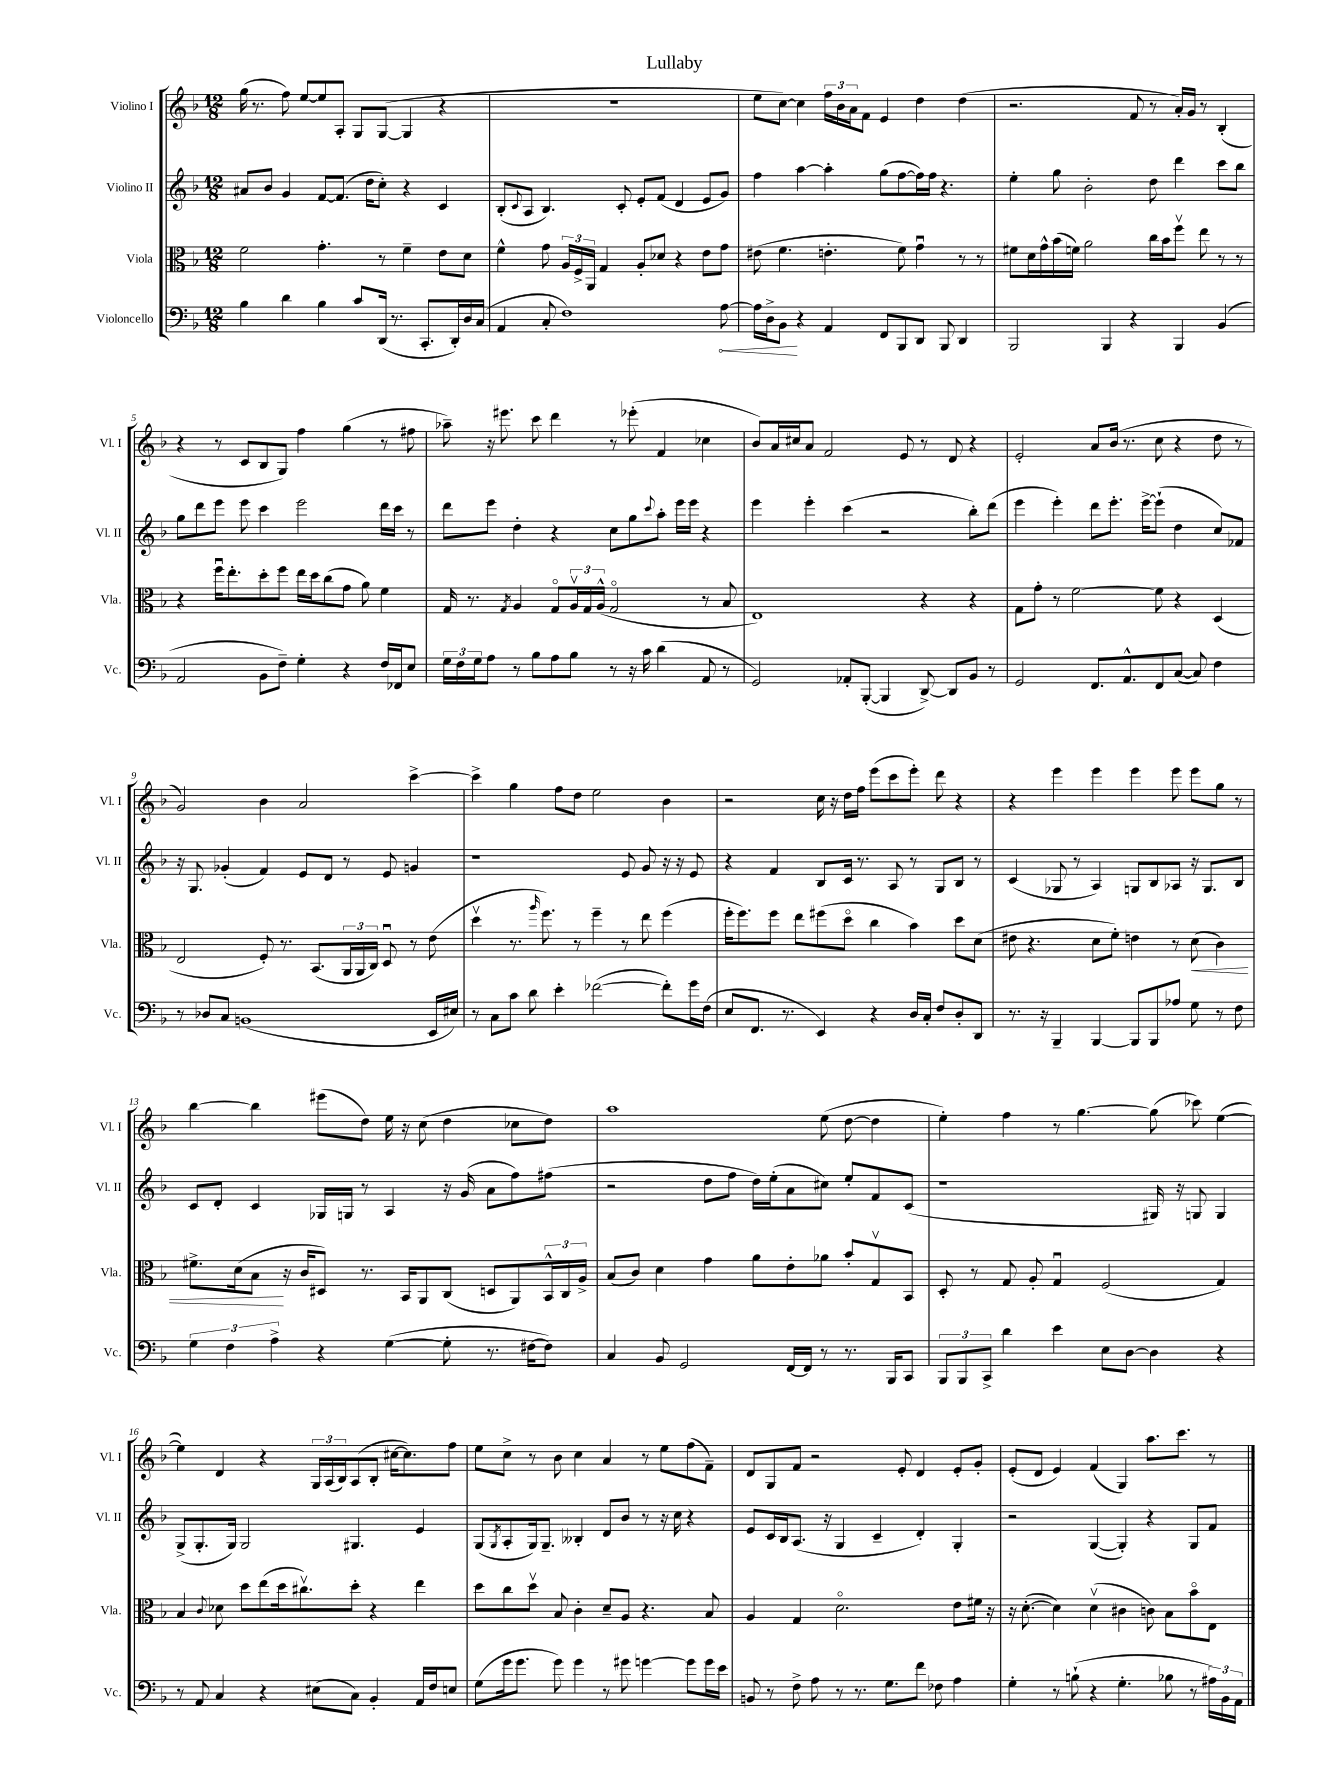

**kern	**dynam	**kern	**dynam	**kern	**kern
*part4	*part4	*part3	*part3	*part2	*part1
*staff4	*staff4	*staff3	*staff3	*staff2	*staff1
*I"Violoncello	*	*I"Viola	*	*I"Violino II	*I"Violino I
*I'Vc.	*	*I'Vla.	*	*I'Vl. II	*I'Vl. I
*clefF4	*	*clefC3	*	*clefG2	*clefG2
*k[b-]	*	*k[b-]	*	*k[b-]	*k[b-]
*M12/8	*	*M12/8	*	*M12/8	*M12/8
=1	=1	=1	=1	=1	=1
4B-\	.	2f\	.	8a#X/L	(16gg\
.	.	.	.	.	8.r
.	.	.	.	8b-/J	.
4d\	.	.	.	4g/	8ff\)
.	.	.	.	.	[8ee/L
4B-\	.	4.g'\	.	[8f/L	8ee/]
.	.	.	.	(8.f/J]	8A'/J
8c/L	.	.	.	.	8G/L
.	.	.	.	16dd\KL	.
(16DD/Jk	.	8r	.	8cc'\J)	([8G/J
8.r	.	.	.	.	.
.	.	4f~\	.	4r	4G/]
8.CC'/L	.	.	.	.	.
.	.	8e\L	.	4c/	4r
16DD'/L)	.	.	.	.	.
16D/	.	8d\J	.	.	.
(16C/JJ	.	.	.	.	.
=2	=2	=2	=2	=2	=2
4AA/	.	4f^^\	.	(8B-'/L	1.r
.	.	.	.	8qqc/	.
.	.	.	.	8A/J	.
8C'/	.	8g\	.	4.B-/)	.
1F)	.	24A/LL	.	.	.
.	.	24F^/	.	.	.
.	.	24AA/JJ	.	.	.
.	.	4G/	.	.	.
.	.	.	.	8c'/	.
.	.	8A'/L	.	8e'/L	.
.	.	8d-X/J	.	(8f/J	.
.	.	4r	.	4d/	.
.	.	8e\L	.	8e/L	.
!	!LO:HP:b	!	!	!	!
[8A\	<	8g\J	.	8g/J)	.
=3	=3	=3	=3	=3	=3
16A\LL]	.	(8e#X\	.	4ff\	8ee\L
16D^\J	.	.	.	.	.
8BB-\J	.	4.f\	.	.	[8cc\J)
4r	[	.	.	[4aa\	4cc\]
4AA/	.	4.en'\	.	4aa'\]	24ff\LL
.	.	.	.	.	24b-\
.	.	.	.	.	24a\J
.	.	.	.	.	8f\J
8FF/L	.	.	.	(8gg\L	4e/
8BBB-/	.	8f\)	.	[8ff\	.
8DD/J	.	4gu\	.	16ff\L])	4dd\
.	.	.	.	16ff\JJ	.
8BBB-/	.	.	.	4.r	.
4DD/	.	8r	.	.	(4dd\
.	.	8r	.	.	.
=4	=4	=4	=4	=4	=4
2BBB-/	.	8f#X\L	.	4ee'\	2.r
.	.	16d\L	.	.	.
.	.	16g^^\	.	.	.
.	.	(16b-\	.	8gg\	.
.	.	16fn\JJ)	.	.	.
.	.	2a\	.	2b-'\	.
4BBB-/	.	.	.	.	.
4r	.	.	.	.	8f/
.	.	16cc\LL	.	8dd\	8r
.	.	16b-\J	.	.	.
4BBB-/	.	8ffv\J	.	4ddd\	16a'/LL)
.	.	.	.	.	16g/JJ
.	.	8ee\	.	.	8r
(4BB-/	.	8r	.	8ccc\L	(4B-'/
.	.	8r	.	8bb-\J	.
!!LO:LB:g=z
=5	=5	=5	=5	=5	=5
2AA/	.	4r	.	8gg\L	4r
.	.	.	.	8ddd\	.
.	.	16ffu\KL	.	8eee\J	8r
.	.	8.ee'\	.	.	.
.	.	.	.	8eee\	8c/L
8BB-\L	.	8dd'\	.	4ccc\	8B-/
8F~\J)	.	8ff\J	.	.	8G/J)
4G'\	.	16ee\LL	.	2eee\	4ff\
.	.	16dd\J	.	.	.
.	.	(8cc\	.	.	.
4r	.	8g\J	.	.	(4gg\
.	.	8a\)	.	.	.
16F/LL	.	4f\	.	16ddd\LL	8r
16FF-X/J	.	.	.	16ccc\JJ	.
8E/J	.	.	.	8r	8ff#X\
=6	=6	=6	=6	=6	=6
24G\LL	.	16G/	.	8ddd\L	8aa-X~\)
24F\	.	.	.	.	.
.	.	8.r	.	.	.
24G\J	.	.	.	.	.
8A\J	.	.	.	8eee\J	16r
.	.	.	.	.	8.eee#X\
.	.	8qG/	.	.	.
8r	.	4A/	.	4dd'\	.
8B-\L	.	.	.	.	8ccc\
8A\	.	8G/L	.	4r	4ddd\
8B-\J	.	24Av/L	.	.	.
.	.	24G/	.	.	.
.	.	(24A^^/JJ	.	.	.
8r	.	2G/	.	8cc\L	8r
16r	.	.	.	8gg\	(8eee-X'\
16c\	.	.	.	.	.
.	.	.	.	8qqccc/	.
(4d\	.	.	.	8aa'\J	4f/
.	.	.	.	16eee\LL	.
.	.	.	.	16eee\JJ	.
8AA/	.	8r	.	4r	4cc-X\
8r	.	8B-/	.	.	.
=7	=7	=7	=7	=7	=7
2GG/)	.	1E)	.	4eee\	8b-/L)
.	.	.	.	.	16a/L
.	.	.	.	.	16cc#X/J
.	.	.	.	4eee'\	8a/J
.	.	.	.	.	2f/
8AA-X'/L	.	.	.	(4ccc\	.
([8BBB-'/J	.	.	.	.	.
4BBB-/]	.	.	.	2r	.
.	.	.	.	.	8e/
[8DD^/)	.	4r	.	.	8r
8DD/L]	.	.	.	.	8d/
8BB-/J	.	4r	.	8bb-'\L)	4r
8r	.	.	.	(8ddd\J	.
=8	=8	=8	=8	=8	=8
2GG/	.	8G\L	.	4eee\	2e'/
.	.	8g'\J	.	.	.
.	.	8r	.	4eee'\)	.
.	.	[2f\	.	.	.
8.FF/L	.	.	.	8ddd\L	8a/L
.	.	.	.	8.eee'\J	(16b-/Jk
8.AA^^/	.	.	.	.	8.r
.	.	.	.	[16eee^\KL	.
8FF/	.	8f\]	.	(8eee`\J]	8cc\
([8C/J	.	4r	.	4dd\	4r
8C/])	.	.	.	.	.
4F\	.	(4D/	.	8cc/L)	8dd\
.	.	.	.	8f-X/J	8r
!!LO:LB:g=z
=9	=9	=9	=9	=9	=9
8r	.	2E/	.	16r	2g/)
.	.	.	.	8.G/	.
8D-X/L	.	.	.	.	.
8C/J	.	.	.	(4g-X'/	.
(1BBn	.	.	.	.	.
.	.	8F'/)	.	4f/)	4b-\
.	.	8.r	.	.	.
.	.	.	.	8e/L	2a/
.	.	(8.BB-/L	.	.	.
.	.	.	.	8d/J	.
.	.	24AA/L	.	8r	.
.	.	24AA/	.	.	.
.	.	24C/JJ)	.	.	.
.	.	8Du/	.	8e/	.
.	.	8r	.	4gn/	[4ccc^\
16EE/LL	.	(8e\	.	.	.
16E#X/JJ)	.	.	.	.	.
=10	=10	=10	=10	=10	=10
8r	.	4ddv\	.	1r	4ccc^\]
8C\L	.	.	.	.	.
8c\J	.	8.r	.	.	4gg\
8d\	.	.	.	.	.
.	.	16qqaa/	.	.	.
.	.	8.ff\)	.	.	.
4e'\	.	.	.	.	8ff\L
.	.	8r	.	.	8dd\J
([2f-X\	.	4ff~\	.	.	2ee\
.	.	8r	.	8e/	.
.	.	8ee\	.	8g/	.
8f-'\L])	.	(4ff\	.	16r	4b-\
.	.	.	.	16r	.
16g\L	.	.	.	8e/	.
(16F\JJ	.	.	.	.	.
=11	=11	=11	=11	=11	=11
8E/L	.	16ff'\KL	.	4r	2r
.	.	8.ff\)	.	.	.
8.FF/J	.	.	.	.	.
.	.	8ff\J	.	4f/	.
8.r	.	.	.	.	.
.	.	8ee\L	.	.	.
4EE/)	.	(8ff#X\	.	8B-/L	16cc\
.	.	.	.	.	16r
.	.	8dd\J	.	16c/Jk	16dd\LL
.	.	.	.	8.r	16ff\JJ
4r	.	4cc\	.	.	(8eee\L
.	.	.	.	8A/	8ccc\
16D/LL	.	4b-\)	.	8r	8eee'\J)
16C'/JJ	.	.	.	.	.
8F/L	.	.	.	8G/L	8ddd\
8D'/	.	8dd\L	.	8B-/J	4r
8DD/J	.	(8d\J	.	8r	.
=12	=12	=12	=12	=12	=12
8.r	.	8e#X\	.	(4c/	4r
.	.	4.r	.	.	.
16r	.	.	.	.	.
4BBB-~/	.	.	.	8G-X/	4eee\
.	.	.	.	8r	.
[4BBB-/	.	8d\L	.	4A/)	4eee\
.	.	8f'\J)	.	.	.
8BBB-/L]	.	4en\	.	8Gn/L	4eee\
8BBB-/	.	.	.	8B-/	.
8A-X/J	.	8r	.	8A-X/J	8eee\
!	!	!	!LO:HP:b	!	!
8G\	.	(8d\	<	16r	8eee\L
.	.	.	.	8.G/L	.
8r	.	4c\)	.	.	8gg\J
8F\	.	.	.	8B-/J	8r
!!LO:LB:g=z
=13	=13	=13	=13	=13	=13
6G\	.	8.f#X^\L	.	8c/L	[4bb-\
.	.	.	.	8d'/J	.
6F\	.	.	.	.	.
.	.	(16d\k	.	.	.
.	.	8B-\J	.	4c/	4bb-\]
6A^\	.	.	.	.	.
.	.	16r	[	.	.
.	.	16c/KL	.	.	.
4r	.	8D#X/J)	.	16G-X/LL	(8eee#X\L
.	.	.	.	16Gn/JJ	.
.	.	8.r	.	8r	8dd\J)
([4G\	.	.	.	4A/	16ee\
.	.	16BB-/KL	.	.	16r
.	.	8AA/	.	.	(8cc\
8G'\]	.	(8C/J	.	16r	4dd\
.	.	.	.	(16g/	.
8.r	.	8Dn/L	.	8a\L	.
.	.	8AA/)	.	8ff\)	8cc-X\L
[16F#X\KL	.	.	.	.	.
8F#\J])	.	24BB-^^/L	.	(8ff#X\J	8dd\J)
.	.	24C/	.	.	.
.	.	24A^/JJ	.	.	.
=14	=14	=14	=14	=14	=14
4C/	.	(8B-/L	.	2r	1aa
.	.	8c/J)	.	.	.
8BB-/	.	4d\	.	.	.
2GG/	.	.	.	.	.
.	.	4g\	.	8dd\L	.
.	.	.	.	8ff\J	.
.	.	8a\L	.	16dd\LL)	.
.	.	.	.	(16ee'\J	.
[16FF/LL	.	8e'\	.	8a\	.
16FF/JJ]	.	.	.	.	.
8r	.	8a-X\J	.	8cc#X\J)	(8ee\
8.r	.	8b-'/L	.	8ee'/L	[8dd\
.	.	8Gv/	.	8f/	4dd\]
16BBB-/KL	.	.	.	.	.
8CC/J	.	8BB-/J	.	(8c/J	.
=15	=15	=15	=15	=15	=15
12BBB-/L	.	8D'/	.	1r	4ee'\)
12BBB-/	.	.	.	.	.
.	.	8r	.	.	.
12CC^/J	.	.	.	.	.
4d\	.	8G/	.	.	4ff\
.	.	8A'/	.	.	.
4e\	.	4Gu/	.	.	8r
.	.	.	.	.	[4.gg\
8E\L	.	(2F/	.	.	.
[8D\J	.	.	.	.	.
4D\]	.	.	.	16G#X/)	(8gg\]
.	.	.	.	16r	.
.	.	.	.	8Gn/	8ccc-X\)
4r	.	4G/)	.	4G/	([4ee\
!!LO:LB:g=z
=16	=16	=16	=16	=16	=16
8r	.	4B-/	.	(8G^/L	4ee\])
8AA/	.	.	.	8.G'/	.
.	.	8qqc/	.	.	.
4C/	.	8d-X\	.	.	4d/
.	.	.	.	16G/Jk)	.
.	.	8dd\L	.	2G/	.
4r	.	(8ee\	.	.	4r
.	.	16dd\k	.	.	.
.	.	8.cc#Xv\)	.	.	.
(8E#X\L	.	.	.	.	24G/LL
.	.	.	.	.	(24A/
.	.	.	.	.	24B-/J)
8C\J)	.	8dd'\J	.	4.G#X/	(8A/
4BB-'/	.	4r	.	.	8B-'/J
.	.	.	.	.	[16cc#X\KL
.	.	.	.	.	8.cc#\])
16AA/LL	.	4ee\	.	4e/	.
16F/J	.	.	.	.	.
8En/J	.	.	.	.	8ff\J
=17	=17	=17	=17	=17	=17
(8G\L	.	8dd\L	.	(8G/L	8ee\L
.	.	.	.	8qG/	.
16g\k	.	8cc\	.	8A'/	8cc^\J
8.g\J	.	.	.	.	.
.	.	8ddv\J	.	16G/k)	8r
.	.	.	.	8.G~/J	.
8g\)	.	8B-/	.	.	8b-\
4g\	.	4c'\	.	4B--X'/	4cc\
8r	.	8d~/L	.	8d/L	4a/
8g#X\	.	8A/J	.	8b-/J	.
[4gn\	.	4.r	.	8r	8r
.	.	.	.	16r	8ee\L
.	.	.	.	16cc\	.
8g\L]	.	.	.	4r	(8ff\
16g\L	.	8B-/	.	.	8f~\J)
16e\JJ	.	.	.	.	.
=18	=18	=18	=18	=18	=18
8BBn/	.	4A/	.	8e/L	8d/L
8r	.	.	.	16c/L	8G/
.	.	.	.	16B-/J	.
8F^\	.	4G/	.	(8.A/J	8f/J
8A\	.	.	.	.	2r
.	.	.	.	16r	.
8r	.	2.d\	.	4G/	.
8.r	.	.	.	.	.
.	.	.	.	4c~/	.
8.G\L	.	.	.	.	.
.	.	.	.	.	8e'/
8f\J	.	.	.	4d'/)	4d/
8F-X\	.	.	.	.	.
4A\	.	8e\L	.	4G'/	8e'/L
.	.	16f#X\Jk	.	.	8g'/J
.	.	16r	.	.	.
=19	=19	=19	=19	=19	=19
4G'\	.	16r	.	2r	(8e'/L
.	.	([8.d'\	.	.	.
.	.	.	.	.	8d/J
8r	.	4d\])	.	.	4e/)
(8Bn`\	.	.	.	.	.
4r	.	(4dv\	.	([4G/	(4f/
4.G'\	.	4c#X\	.	4G'/])	4G/)
.	.	8cn\)	.	4r	8.aa\L
8B-X\	.	8B-\L	.	.	.
.	.	.	.	.	8.ccc\J
8r	.	8b-\	.	8G/L	.
24A#X\LL)	.	8E\J	.	8f/J	8r
24BB-\	.	.	.	.	.
24AA\JJ	.	.	.	.	.
==	==	==	==	==	==
*-	*-	*-	*-	*-	*-
